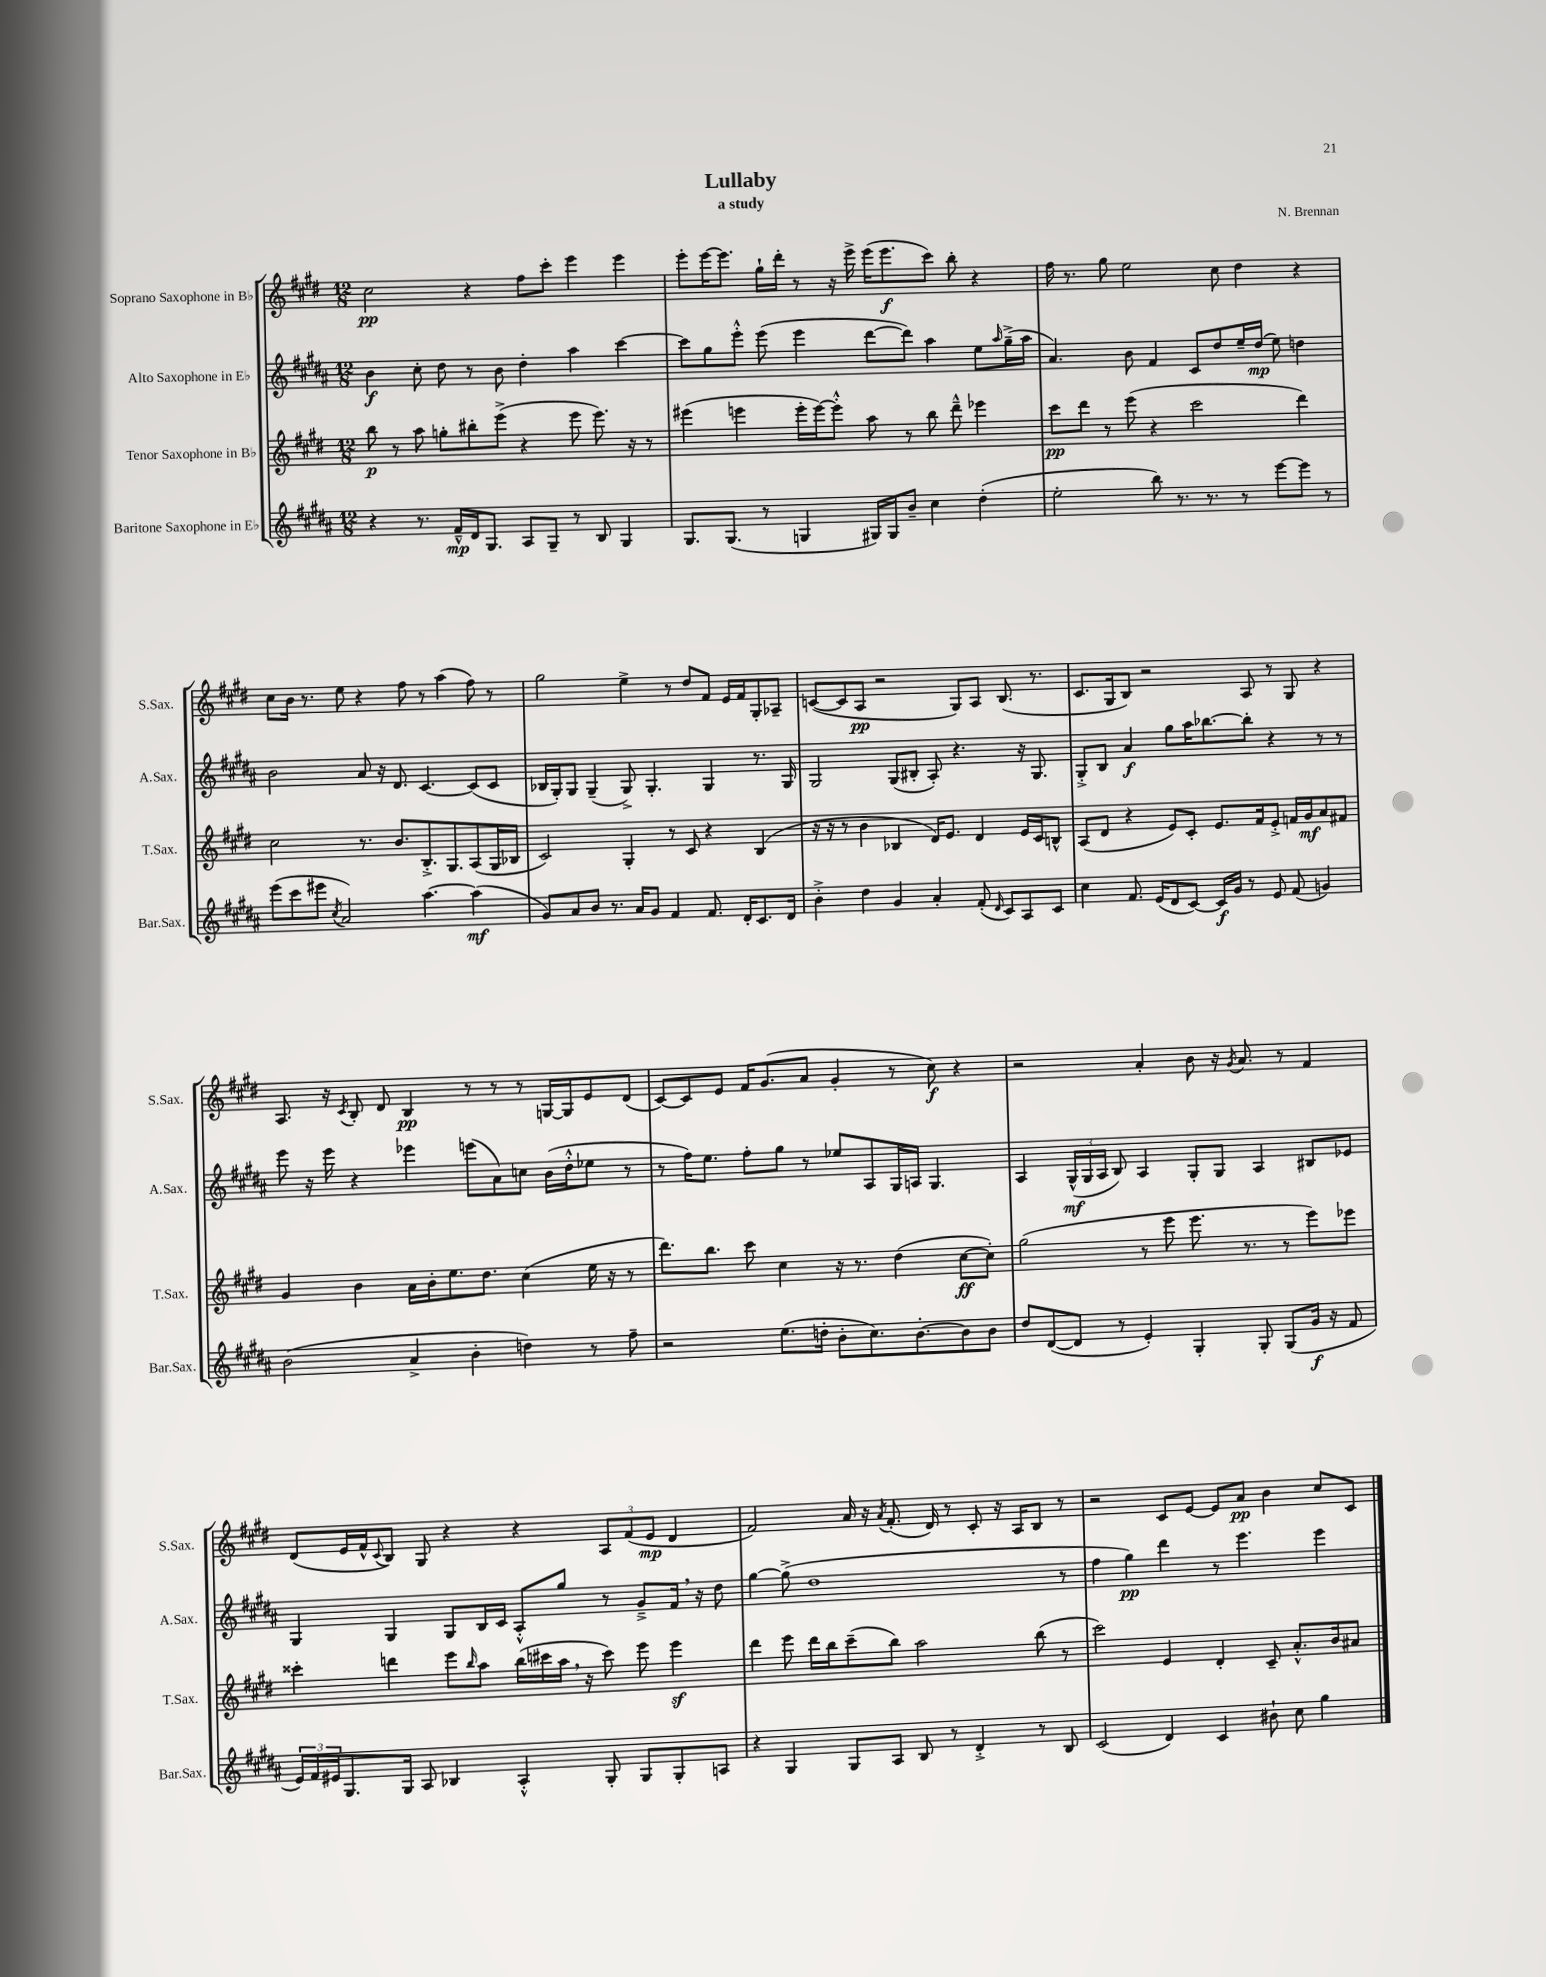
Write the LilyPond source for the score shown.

\header { title = "Lullaby" composer = "N. Brennan" subtitle = "a study" }
<<
\new StaffGroup <<
\new Staff = "s0" \with { instrumentName = "Soprano Saxophone in Bb" shortInstrumentName = "S.Sax." } {
    \clef treble \key e \major \numericTimeSignature \time 12/8
    cis''2\pp r4 fis''8 cis'''8-. e'''4 e'''4 |
    e'''8-. e'''16~ e'''8. gis''16-! dis'''16-. r8 r16 e'''16-> e'''16( e'''8.\f cis'''8) b''8-. r4 |
    fis''16 r8. gis''8 e''2 cis''8 dis''4 r4 |
    cis''8 b'16 r8. e''8 r4 fis''8 r8 a''4( fis''8) r8 |
    gis''2 e''4-> r8 dis''8 fis'8 e'16 fis'16 gis8-. aes8-- |
    c'8~( c'8 a8\pp r2 gis8) a8 b8.( r8. |
    cis'8. gis16 b8) r2 a8 r8 gis8 r4 |
    a8. r16 \acciaccatura { cis'8 } b8-. dis'8 b4\pp r8 r8 r8 g16~ g16 e'8 dis'8( |
    cis'8~) cis'8 e'8 fis'16 gis'8.( a'8 gis'4-. r8 cis''8\f) r4 |
    r2 a'4-. b'8 r16 \acciaccatura { gis'8 } a'8. r8 fis'4 |
    dis'8( e'16 fis'16-^ \appoggiatura { cis'8 } b8) gis8 r4 r4 \tuplet 3/2 { a8 fis'8( e'8\mp } dis'4 |
    fis'2) a'16 r16 \acciaccatura { a'8 } fis'8.-.( dis'16) r8 cis'8-. r16 a16 b8 r8 |
    r2 cis'8 e'8~ e'8 a'8\pp b'4 cis''8 cis'8 \bar "|." |
}
\new Staff = "s1" \with { instrumentName = "Alto Saxophone in Eb" shortInstrumentName = "A.Sax." } {
    \clef treble \key b \major \numericTimeSignature \time 12/8
    b'4\f cis''8-. dis''8 r8 b'8 dis''4-. ais''4 cis'''4~ |
    cis'''8 gis''8 e'''8-.-^ e'''8( e'''4 dis'''8~ dis'''8) ais''4 e''8 \grace { ais''16 } gis''16--->( ais''16 |
    ais'4.) b'8 fis'4 cis'8 dis''8 e''16-- dis''16\mp( e''8) d''4 |
    b'2 ais'8 r16 dis'8. cis'4.~ cis'8( cis'8 |
    bes16 gis16-.) gis8 gis4--( gis8->) gis4.-. gis4 r8. gis16 |
    gis2 gis8( bis8-. ais8-.) r4. r16 gis8. |
    gis8-.-> b8 ais'4\f gis''8 ais''16 bes''8.~ bes''8-. r4 r8 r8 |
    e'''8 r16 e'''16 r4 ees'''4 e'''8( ais'8) c''8 b'16( dis''16-.-^ ees''8 r8 |
    r8 fis''16) e''8. fis''8-. gis''8 r8 ees''8 ais8 gis16 a16 gis4. |
    ais4 \tuplet 3/2 { gis16-^\mf( gis16 ais16 } b8) ais4 gis8-. gis8 ais4 bis8 ees'8 |
    gis4 gis4 gis8 b16 cis'16 ais8-.-^ gis''8 r8 gis'8---> fis'16 \breathe r16 dis''8 |
    gis''4~ gis''8->( dis''1 r8 |
    fis''4 gis''4\pp) dis'''4 r8 e'''4. e'''4 \bar "|." |
}
\new Staff = "s2" \with { instrumentName = "Tenor Saxophone in Bb" shortInstrumentName = "T.Sax." } {
    \clef treble \key e \major \numericTimeSignature \time 12/8
    b''8\p r8 a''8 g''8-. bis''8-. e'''8->( r4 e'''8 e'''8.) r16 r8 |
    eis'''4( e'''4 e'''16-. e'''16~) e'''8-.-^ a''8 r8 b''8 dis'''8---^ ees'''4 |
    cis'''8\pp dis'''8 r8 e'''8( r4 cis'''2 dis'''4) |
    cis''2 r8. b'8. b8.-.-> gis8. a8( gis16 bes16 |
    cis'2) gis4-. r8 cis'8 r4 b4( |
    r16 r16 r8 b'4 bes4 dis'16) e'8. dis'4 e'16 cis'16 b8-^ |
    a8( dis'8 r4 e'8) cis'8-. e'8. fis'16 e'8-.-> f'16 gis'16\mf a'8 fis'8 |
    gis'4 b'4 a'16 b'16-. e''8. dis''8. cis''4( e''16 r16 r8 |
    dis'''8.) b''8. cis'''8 cis''4 r16 r8. dis''4( cis''8~\ff cis''8-.) |
    gis''2( r8 e'''8 e'''8. r8. r8 e'''8) ees'''8 |
    cisis'''4-. d'''4 e'''8 \grace { b''16 } a''8 b''16( cis'''16 a''16 \breathe r16 cis'''8) e'''8 e'''4\sf |
    dis'''4 e'''8 dis'''16 b''16 cis'''8--( b''8) a''2 b''8( r8 |
    cis'''2) e'4 dis'4-. cis'8-- a'8.-.-^ b'16 ais'8 \bar "|." |
}
\new Staff = "s3" \with { instrumentName = "Baritone Saxophone in Eb" shortInstrumentName = "Bar.Sax." } {
    \clef treble \key b \major \numericTimeSignature \time 12/8
    r4 r8. fis'16---^\mp dis'16 gis8. ais8 gis8-- r8 b8 gis4 |
    gis8. gis8.( r8 g4 gis16) gis16 b'8-- cis''4 dis''4-.( |
    e''2-. b''8) r8. r8. r8 e'''8~ e'''8 r8 |
    e'''8( cis'''8 eis'''8 \acciaccatura { cis''8 } ais'2) ais''4.~ ais''4\mf( |
    gis'8) ais'8 b'8 r8. ais'16 gis'8 fis'4 fis'8. dis'16-. cis'8. dis'16 |
    b'4-.-> dis''4 gis'4 ais'4-. fis'8-.( \grace { dis'16 } cis'8) ais8 cis'8 |
    cis''4 fis'8. e'16( dis'8 cis'8~) cis'16\f gis'16 r8 e'8 fis'8( g'4) |
    b'2( ais'4-> b'4-. d''4) r8 fis''8-- |
    r2 e''8.( d''16-. b'8-. cis''8.) b'8.~-. b'8 b'8 |
    dis''8 dis'8~( dis'8 r8 e'4-.) gis4-. gis8-. gis8( gis'16\f r16 fis'8 |
    \tuplet 3/2 { e'16) fis'16 eis'16 } gis8. gis16 ais8 bes4 ais4-.-^ gis8-. gis8 gis8-. a8 |
    r4 gis4 gis8 ais8 b8 r8 dis'4-.-> r8 b8 |
    cis'2( dis'4) cis'4 bis'8-! cis''8 gis''4 \bar "|." |
}
>>
>>
\layout { \context { \Score \remove "Bar_number_engraver" } }
